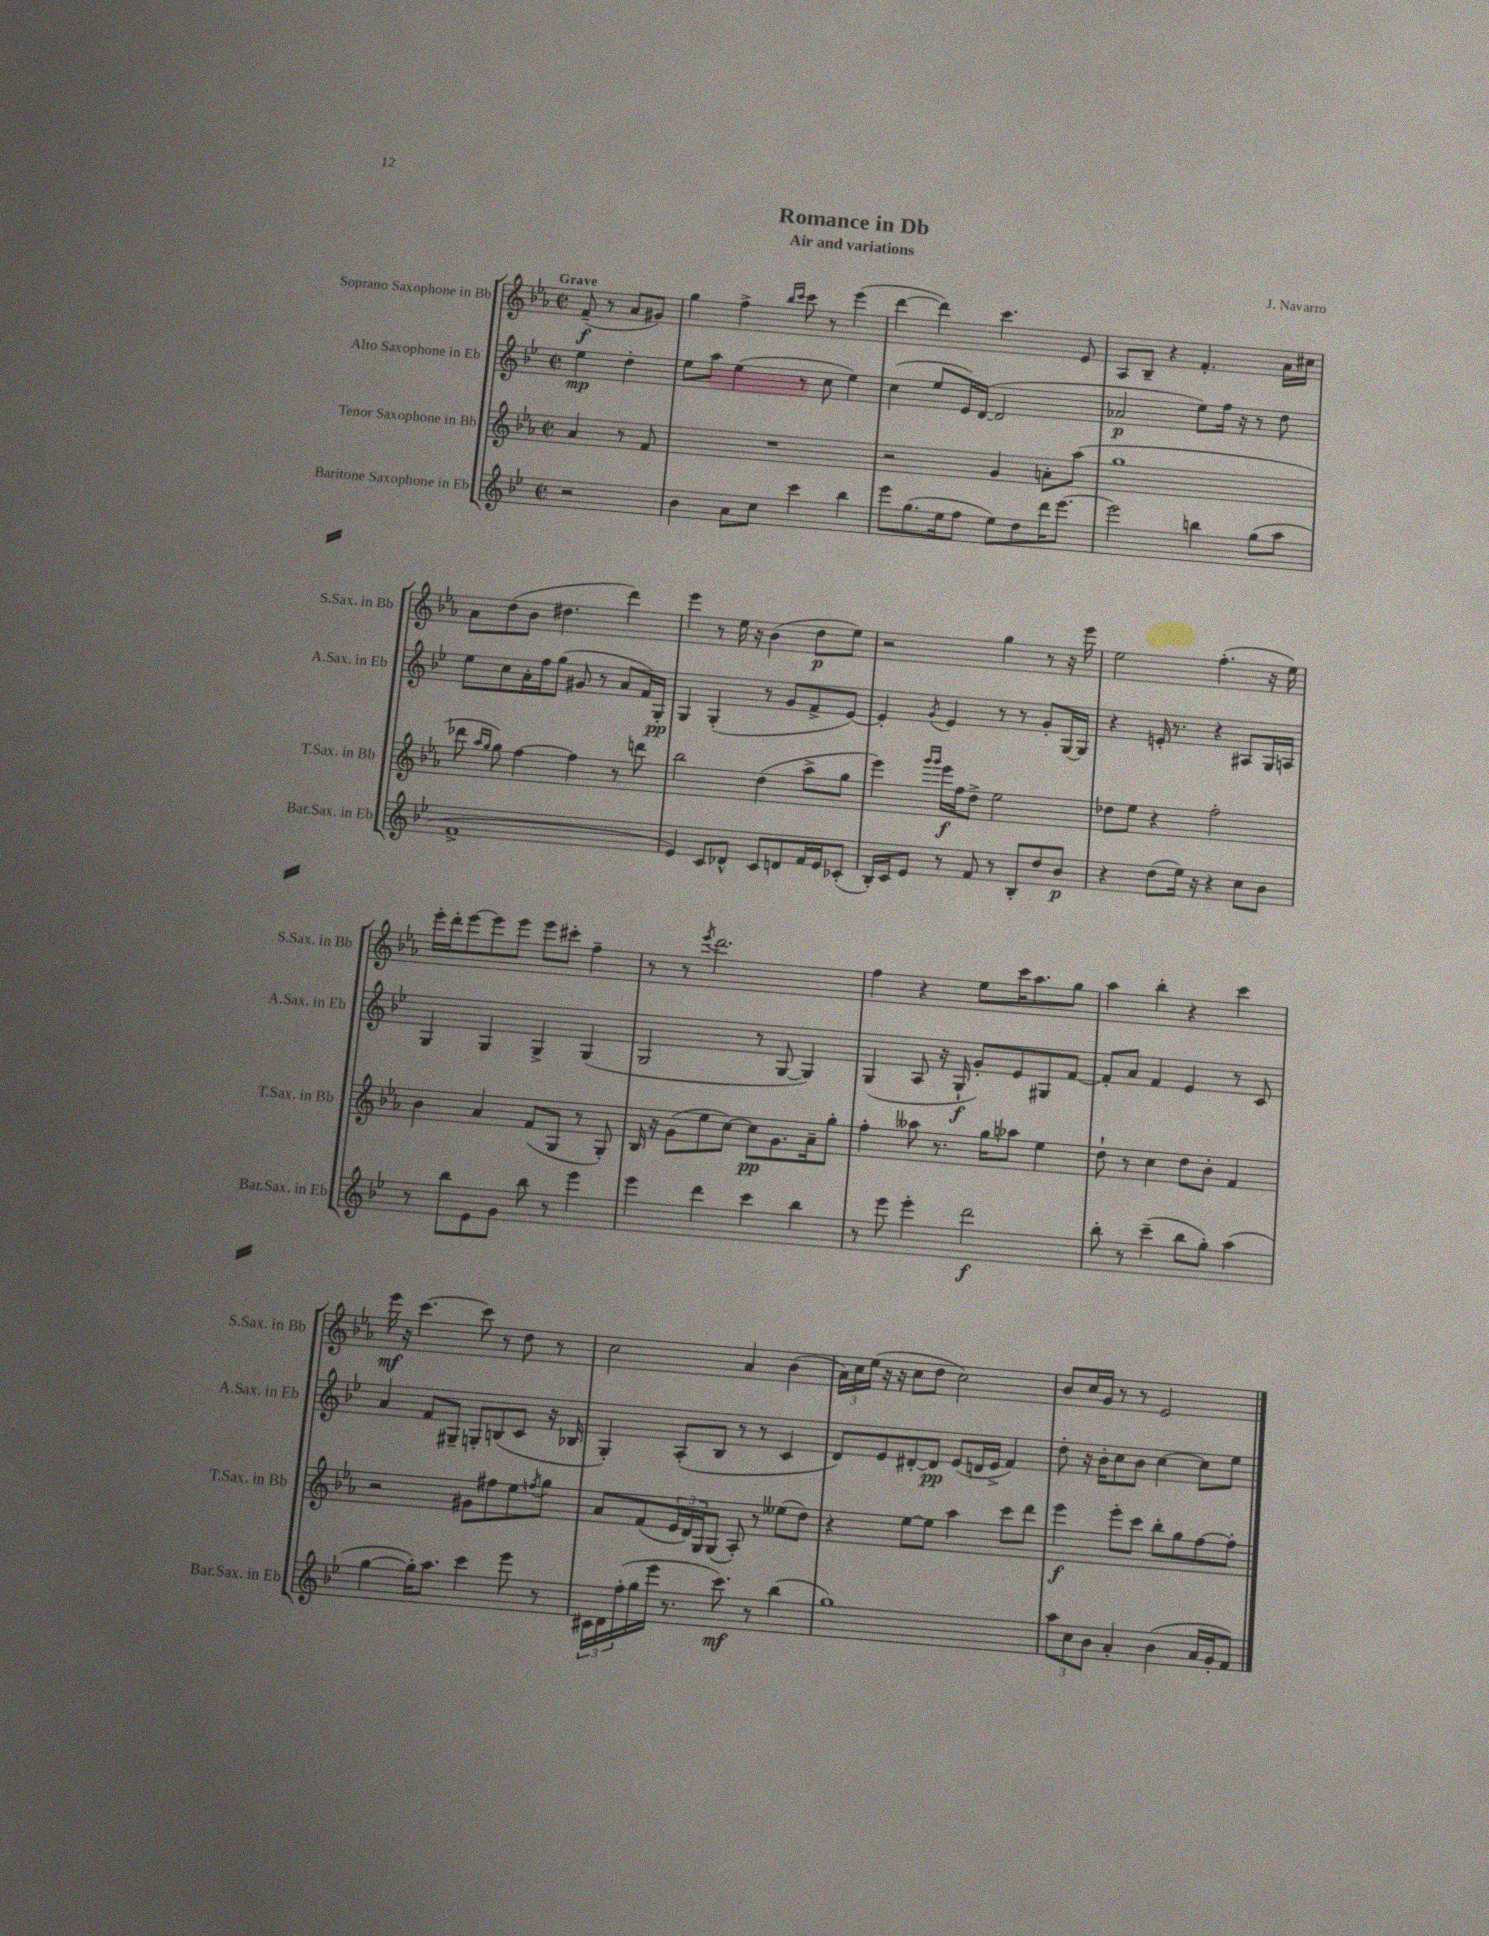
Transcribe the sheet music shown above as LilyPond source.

\header { title = "Romance in Db" composer = "J. Navarro" subtitle = "Air and variations" }
<<
\new StaffGroup <<
\new Staff = "s0" \with { instrumentName = "Soprano Saxophone in Bb" shortInstrumentName = "S.Sax. in Bb" } {
    \clef treble \key ees \major \defaultTimeSignature \time 2/2 \partial 2 \tempo "Grave"
    f'8--\f( r8 aes'8 gis'8) |
    g''4 f''4-> \grace { bes''16 c'''16 } c'''8 r8 ees'''4( |
    d'''4~ d'''4) c'''4. ees'8 |
    aes8 bes8-- r4 f'4.-. aes'16 cis''16 |
    aes'8 d''8( bes'8 dis''4. d'''4) |
    ees'''4 r8 ees''16 r16 bes'4( d''8\p ees''8) |
    r2 g''4 r8 r16 ees'''16 |
    ees''2 f''4.-.( r16 ees''16) |
    ees'''16-. d'''16-. ees'''8~ ees'''8 ees'''8 ees'''8 cis'''8-. f''4-- |
    r8 r8 \acciaccatura { ees'''8 } d'''2. |
    f''4 r4 ees''8 c'''16 aes''8. g''8 |
    aes''4 bes''4-. r4 c'''4 |
    ees'''16\mf r16 c'''4.~ c'''8 r8 d''8 r8 |
    c''2 aes'4 bes'4( |
    \tuplet 3/2 { aes'16) c''16 ees''16( } r16 r16 c''8 d''8 c''2) |
    bes'8 c''16 g'16 r8 r8 ees'2 \bar "|." |
}
\new Staff = "s1" \with { instrumentName = "Alto Saxophone in Eb" shortInstrumentName = "A.Sax. in Eb" } {
    \clef treble \key bes \major \defaultTimeSignature \time 2/2 \partial 2
    ees''4\mp d''4-. |
    ees''8 a''8 ees''4( r8 c''8 ees''4) |
    c''4( ees''8 ees'16) d'16~( d'2 |
    aes'2\p ees''8) f''16 r16 r8 d''8 |
    ees''8 c''8 a'16-. f''16 g''8( gis'8 r8 a'8 f'16) g16-.\pp |
    g4 g4-.( r8 g'8 f'8-> ees'8~) |
    ees'4-. \acciaccatura { g'8 } ees'4 r8 r8 g'8-. g16~ g16 |
    r4 e'16-. r8. r4 ais8 g16 a16 |
    g4 g4 g4-> g4( |
    g2 r8 g8~ g4) |
    g4( a8 r16 g16-!\f g'8-.) ees'8 gis8 f'8~ |
    f'8-. a'8 f'4 ees'4 r8 c'8 |
    a'4 f'8 gis8-- g8-. b8( c'8 r16 bes16 |
    g4-.) a8-.( bes8 r8 r8 c'4 |
    d'8) ees'8 dis'8~-. dis'8\pp ees'8( d'16 ees'16-> f'4) |
    d''8-. r16 bes'16-. c''8 bes'8 c''4~ c''8 ees''8 \bar "|." |
}
\new Staff = "s2" \with { instrumentName = "Tenor Saxophone in Bb" shortInstrumentName = "T.Sax. in Bb" } {
    \clef treble \key ees \major \defaultTimeSignature \time 2/2 \partial 2
    aes'4 r8 f'8 |
    R1 |
    r2 g'4 a'8-. aes''8( |
    g''1 |
    des'''8 \grace { aes''16 g''16 } g''8) f''4~ f''4 r8 d'''8 |
    bes''2 d''4( aes''8-> g''8 |
    ees'''4) \grace { g'''16 g'''16 } ees'''16\f f''16 d''8-> ees''2 |
    des''8 ees''8 r4 f''2-. |
    bes'4 aes'4 f'8( g8 r8 g8-.) |
    bes16 r16 g'8( ees''8 c''8~) c''8\pp g'8. aes'16-- g''8-. |
    f''4-. aeses''8 r8. g''16 aes''8 ees''4 |
    d''8-! r8 c''4 d''8 bes'8-. f'4 |
    r2 gis'8 fis''8 ees''8 \acciaccatura { f''8 } g''8 |
    aes'8 f'8( \tuplet 3/2 { ees'16 d'16) g16 } g8( aes8-.) r8 eeses''8( d''8) |
    r4 ees''8~ ees''8 aes''4 c'''8 d'''8 |
    ees'''4\f ees'''8-. c'''8 bes''8-. g''8 f''8~ f''8-. \bar "|." |
}
\new Staff = "s3" \with { instrumentName = "Baritone Saxophone in Eb" shortInstrumentName = "Bar.Sax. in Eb" } {
    \clef treble \key bes \major \defaultTimeSignature \time 2/2 \partial 2
    r2 |
    bes'4 a'8 c''8 c'''4 bes''4 |
    ees'''8 g''8.( ees''16 f''8 ees''8) d''8 d'''16 ees'''8.~ |
    ees'''2 b''4 g''8( a''8 |
    f'1-> |
    ees'4) c'8 des'8-^ c'8 d'8 f'16 ees'16 ces'8-.( |
    bes16-.) c'16 ees'8 r8 f'8 r8 bes8-. d''8 bes'8\p |
    r4 d''8( ees''16) r16 r4 c''8 bes'8 |
    r8 bes''8 ees'8 g'8 bes''8 r8 ees'''4 |
    ees'''4 d'''4 c'''4 bes''4 |
    r8 ees'''8 ees'''4-. d'''2\f |
    bes''8-. r8 c'''4--( bes''8 g''8-.) a''4( |
    g''4~ g''16-.) a''8. c'''4 ees'''8 r8 |
    \tuplet 3/2 { cis'16 d'16 f''16-.( } g''16 ees'''16 r8. c'''8.\mf) r8 bes''4( |
    g''1) |
    \tuplet 3/2 { a''8 c''8 bes'8 } a'4-. bes'4( a'16 g'16-. f'8) \bar "|." |
}
>>
>>
\layout { \context { \Score \remove "Bar_number_engraver" } }
